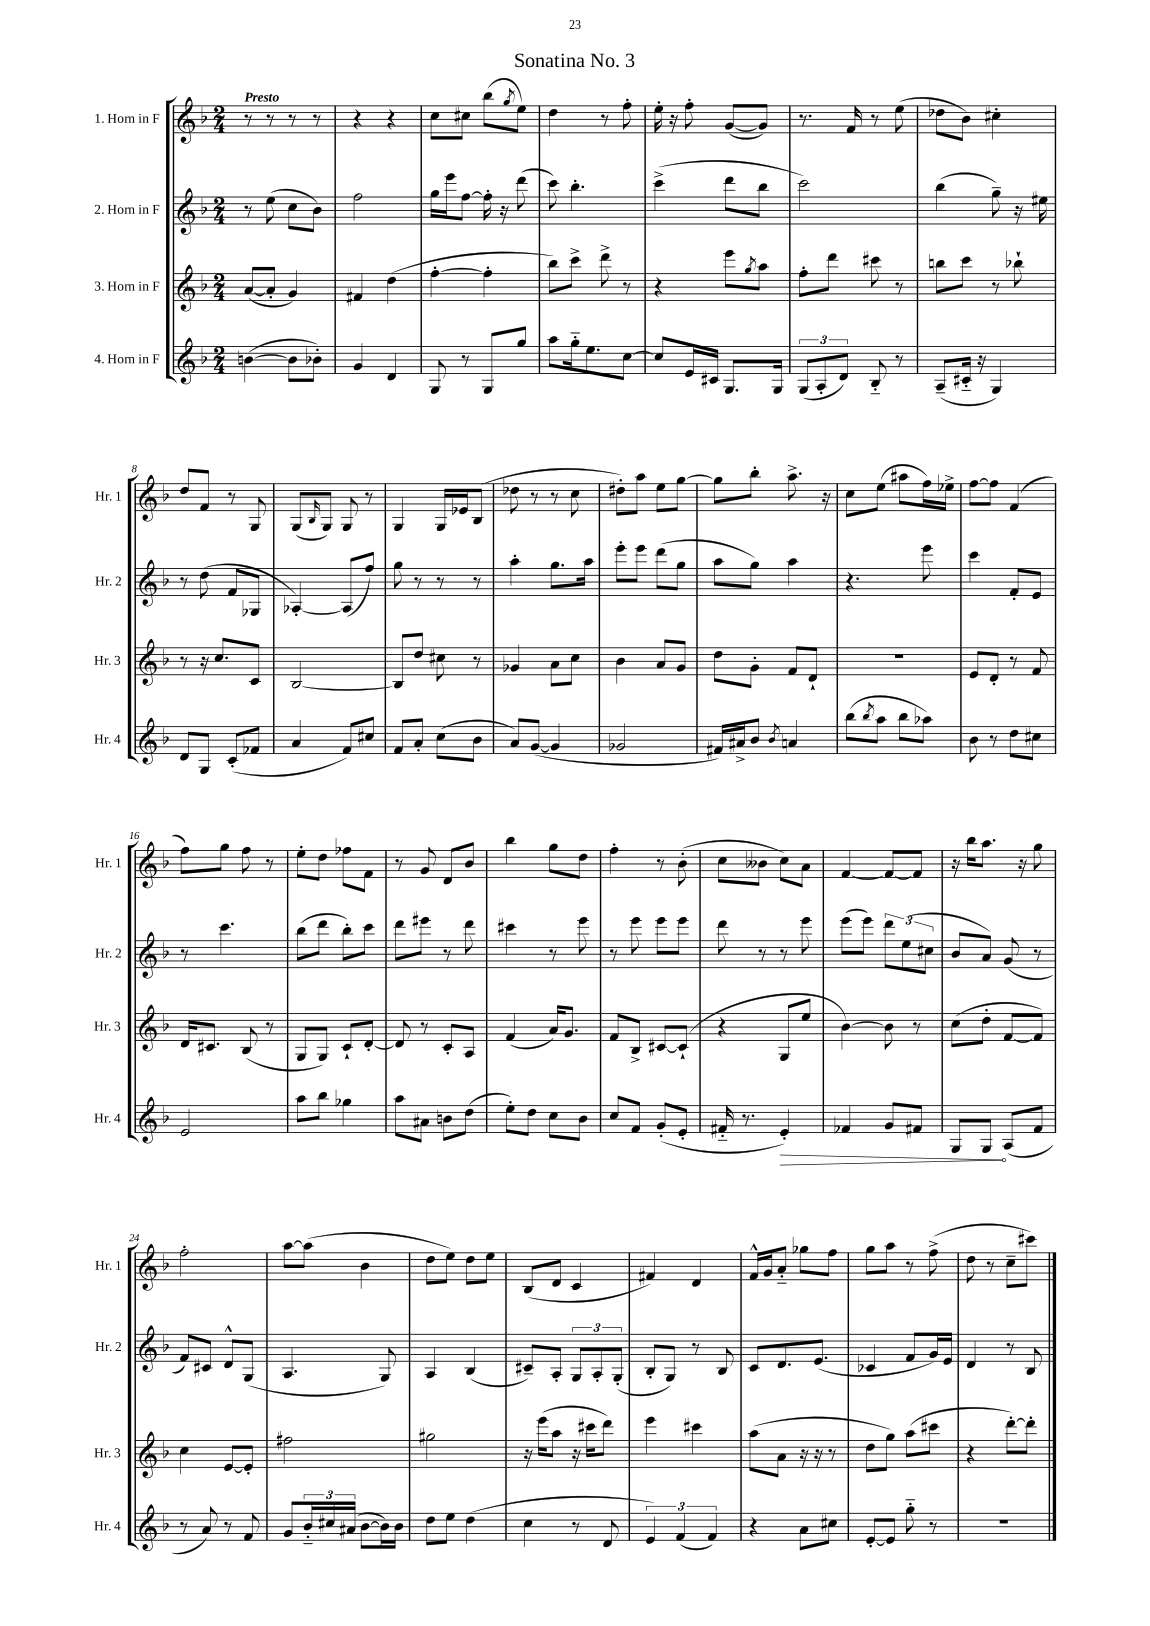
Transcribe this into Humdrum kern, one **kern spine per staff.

**kern	**dynam	**kern	**kern	**kern
*part4	*part4	*part3	*part2	*part1
*staff4	*staff4	*staff3	*staff2	*staff1
*I"4. Horn in F	*	*I"3. Horn in F	*I"2. Horn in F	*I"1. Horn in F
*I'Hr. 4	*	*I'Hr. 3	*I'Hr. 2	*I'Hr. 1
*clefG2	*	*clefG2	*clefG2	*clefG2
*k[b-]	*	*k[b-]	*k[b-]	*k[b-]
*M2/4	*	*M2/4	*M2/4	*M2/4
=1	=1	=1	=1	=1
!	!	!	!	!LO:TX:a:B:t=Presto
([4bn\	.	([8a/L	8r	8r
.	.	8a'/J]	(8ee\	8r
8b\L]	.	4g/)	8cc\L	8r
8b-X'\J)	.	.	8b-\J)	8r
=2	=2	=2	=2	=2
4g/	.	4f#X/	2ff\	4r
4d/	.	(4dd\	.	4r
=3	=3	=3	=3	=3
8G/	.	[4ff'\	16gg\LL	8cc\L
.	.	.	16eee\J	.
8r	.	.	[8ff\J	8cc#X\J
8G/L	.	4ff'\]	16ff'\]	(8bb-\L
.	.	.	16r	.
.	.	.	.	8qgg/
8gg/J	.	.	(8ddd\	8ee\J)
=4	=4	=4	=4	=4
8aa\L	.	8bb-\L)	8ccc\)	4dd\
16gg\k	.	8ccc^\J	4.bb-'\	.
8.ee\	.	.	.	.
.	.	8ddd^\	.	8r
[8cc\J	.	8r	.	8ff'\
=5	=5	=5	=5	=5
8cc/L]	.	4r	(4ccc^\	16ee'\
.	.	.	.	16r
16e/L	.	.	.	8ff'\
16c#X/JJ	.	.	.	.
8.G/L	.	8eee\L	8ddd\L	([8g/L
.	.	8qgg/	.	.
.	.	8aa\J	8bb-\J	8g/J])
16G/Jk	.	.	.	.
=6	=6	=6	=6	=6
(12G/L	.	8ff'\L	2ccc\)	8.r
12A'/	.	.	.	.
.	.	8ddd\J	.	.
12d/J)	.	.	.	.
.	.	.	.	16f/
8B-/	.	8ccc#X\	.	8r
8r	.	8r	.	(8ee\
=7	=7	=7	=7	=7
(8A~/L	.	8bbn\L	(4bb-\	8dd-X\L
16c#X/Jk	.	8ccc\J	.	8b-\J)
16r	.	.	.	.
4G/)	.	8r	8gg~\)	4cc#X'\
.	.	8bb-X`\	16r	.
.	.	.	16ee#X\	.
!!LO:LB:g=z
=8	=8	=8	=8	=8
8d/L	.	8r	8r	8dd/L
8G/J	.	16r	(8dd\	8f/J
.	.	8.cc/L	.	.
(8c'/L	.	.	8f/L	8r
8f-X/J	.	8c/J	8G-X/J	8G/
=9	=9	=9	=9	=9
4a/	.	[2B-/	[4A-X'/)	(8G/L
.	.	.	.	16qqB-/
.	.	.	.	8G/J)
8f/L)	.	.	(8A-/L]	8G/
8cc#X/J	.	.	8ff/J)	8r
=10	=10	=10	=10	=10
8f/L	.	8B-/L]	8gg\	4G/
8a'/J	.	8dd/J	8r	.
(8cc\L	.	8cc#X\	8r	16G/LL
.	.	.	.	16e-X/J
8b-\J	.	8r	8r	(8B-/J
=11	=11	=11	=11	=11
8a/L)	.	4g-X/	4aa'\	8dd-X\
([8g/J	.	.	.	8r
4g/]	.	8a\L	8.gg\L	8r
.	.	8cc\J	.	8cc\
.	.	.	16aa\Jk	.
=12	=12	=12	=12	=12
2g-X/	.	4b-\	8eee'\L	8dd#X'\L)
.	.	.	8eee\J	8aa\J
.	.	8a/L	(8ddd\L	8ee\L
.	.	8g/J	8gg\J	[8gg\J
=13	=13	=13	=13	=13
16f#X/LL)	.	8dd\L	8aa\L	8gg\L]
16a#X^/J	.	.	.	.
8b-/J	.	8g'\J	8gg\J)	8bb-'\J
8qb-/	.	.	.	.
4an/	.	8f/L	4aa\	8.aa^\
.	.	8d`/J	.	.
.	.	.	.	16r
=14	=14	=14	=14	=14
(8bb-\L	.	2r	4.r	8cc\L
8qbb-/	.	.	.	.
8aa\J	.	.	.	(8ee\J
8bb-\L	.	.	.	8aa#X\L
8aa-X\J)	.	.	8eee\	16ff\L)
.	.	.	.	16ee-X^\JJ
=15	=15	=15	=15	=15
8b-\	.	8e/L	4ccc\	[8ff\L
8r	.	8d'/J	.	8ff\J]
8dd\L	.	8r	8f'/L	(4f/
8cc#X\J	.	8f/	8e/J	.
!!LO:LB:g=z
=16	=16	=16	=16	=16
2e/	.	16d/KL	8r	8ff\L)
.	.	8.c#X/J	.	.
.	.	.	4.ccc\	8gg\J
.	.	(8B-/	.	8ff\
.	.	8r	.	8r
=17	=17	=17	=17	=17
8aa\L	.	8G/L	(8bb-\L	8ee'\L
8bb-\J	.	8G/J)	8ddd\J	8dd\J
4gg-X\	.	8c`/L	8bb-'\L)	8ff-X\L
.	.	[8d'/J	8ccc\J	8f\J
=18	=18	=18	=18	=18
8aa\L	.	8d/]	8ddd\L	8r
8a#X\J	.	8r	8eee#X\J	8g/
8bn\L	.	8c'/L	8r	8d/L
(8dd\J	.	8A/J	8ddd\	8b-/J
=19	=19	=19	=19	=19
8ee'\L)	.	(4f/	4ccc#X\	4bb-\
8dd\J	.	.	.	.
8cc\L	.	16a/KL)	8r	8gg\L
.	.	8.g/J	.	.
8b-\J	.	.	8eee\	8dd\J
=20	=20	=20	=20	=20
8cc/L	.	8f/L	8r	4ff'\
8f/J	.	8B-^/J	8eee\	.
(8g'/L	.	[8c#X/L	8eee\L	8r
8e'/J	.	(8c#`/J]	8eee\J	(8b-'\
=21	=21	=21	=21	=21
16f#X/	.	4r	8ddd\	8cc\L
8.r	.	.	.	.
.	.	.	8r	8b--X\J
!	!LO:HP:b	!	!	!
4e'/)	>	8G/L	8r	8cc\L)
.	.	8ee/J	8eee\	8a\J
=22	=22	=22	=22	=22
4f-X/	.	[4b-\)	(8eee\L	[4f/
.	.	.	8eee\J)	.
8g/L	.	8b-\]	12ddd\L	8f/L_
.	.	.	(12ee\	.
8f#X/J	.	8r	.	8f/J]
.	.	.	12cc#X\J	.
=23	=23	=23	=23	=23
8G/L	.	(8cc\L	8b-/L	16r
.	.	.	.	16bb-\KL
8G/J	.	8dd'\J	8a/J)	8.aa\J
(8A/L	]	[8f/L	(8g/	.
.	.	.	.	16r
8f/J	.	8f/J])	8r	8gg\
!!LO:LB:g=z
=24	=24	=24	=24	=24
8r	.	4cc\	8f/L)	2ff'\
8a/)	.	.	8c#X/J	.
8r	.	[8e/L	8d^^/L	.
8f/	.	8e'/J]	(8G/J	.
=25	=25	=25	=25	=25
8g/L	.	2ff#X\	4.A/	[8aa\L
24b-/L	.	.	.	(8aa\J]
24cc#X/	.	.	.	.
(24a#X/JJ	.	.	.	.
[8b-\L	.	.	.	4b-\
16b-\L])	.	.	8G/)	.
16b-\JJ	.	.	.	.
=26	=26	=26	=26	=26
8dd\L	.	2gg#X\	4A/	8dd\L
8ee\J	.	.	.	8ee\J)
(4dd\	.	.	(4B-/	8dd\L
.	.	.	.	8ee\J
=27	=27	=27	=27	=27
4cc\	.	16r	8c#X~/L)	(8B-/L
.	.	(16eee\KL	.	.
.	.	8aa\J	8A'/J	8d/J
8r	.	16r	12G/L	4c/
.	.	16ccc#X\KL	.	.
.	.	.	12A'/	.
8d/	.	8ddd\J)	.	.
.	.	.	(12G'/J	.
=28	=28	=28	=28	=28
6e/)	.	4eee\	8B-'/L	4f#X/)
.	.	.	8G/J)	.
(6f/	.	.	.	.
.	.	4ccc#X\	8r	4d/
6f/)	.	.	.	.
.	.	.	8B-/	.
=29	=29	=29	=29	=29
4r	.	(8aa\L	8c/L	16f^^/LL
.	.	.	.	16g/J
.	.	8a\J	8.d/	8a/J
8a\L	.	16r	.	8gg-X\L
.	.	16r	(8.e/J	.
8cc#X\J	.	8r	.	8ff\J
=30	=30	=30	=30	=30
[8e'/L	.	8dd\L	4c-X/	8gg\L
8e/J]	.	8gg\J)	.	8aa\J
8gg\	.	(8aa\L	8f/L	8r
8r	.	8ccc#X\J	16g/L)	(8ff^\
.	.	.	16e/JJ	.
=31	=31	=31	=31	=31
2r	.	4r	4d/	8dd\
.	.	.	.	8r
.	.	[8ddd'\L)	8r	8cc~\L
.	.	8ddd'\J]	8B-/	8ccc#X\J)
==	==	==	==	==
*-	*-	*-	*-	*-
